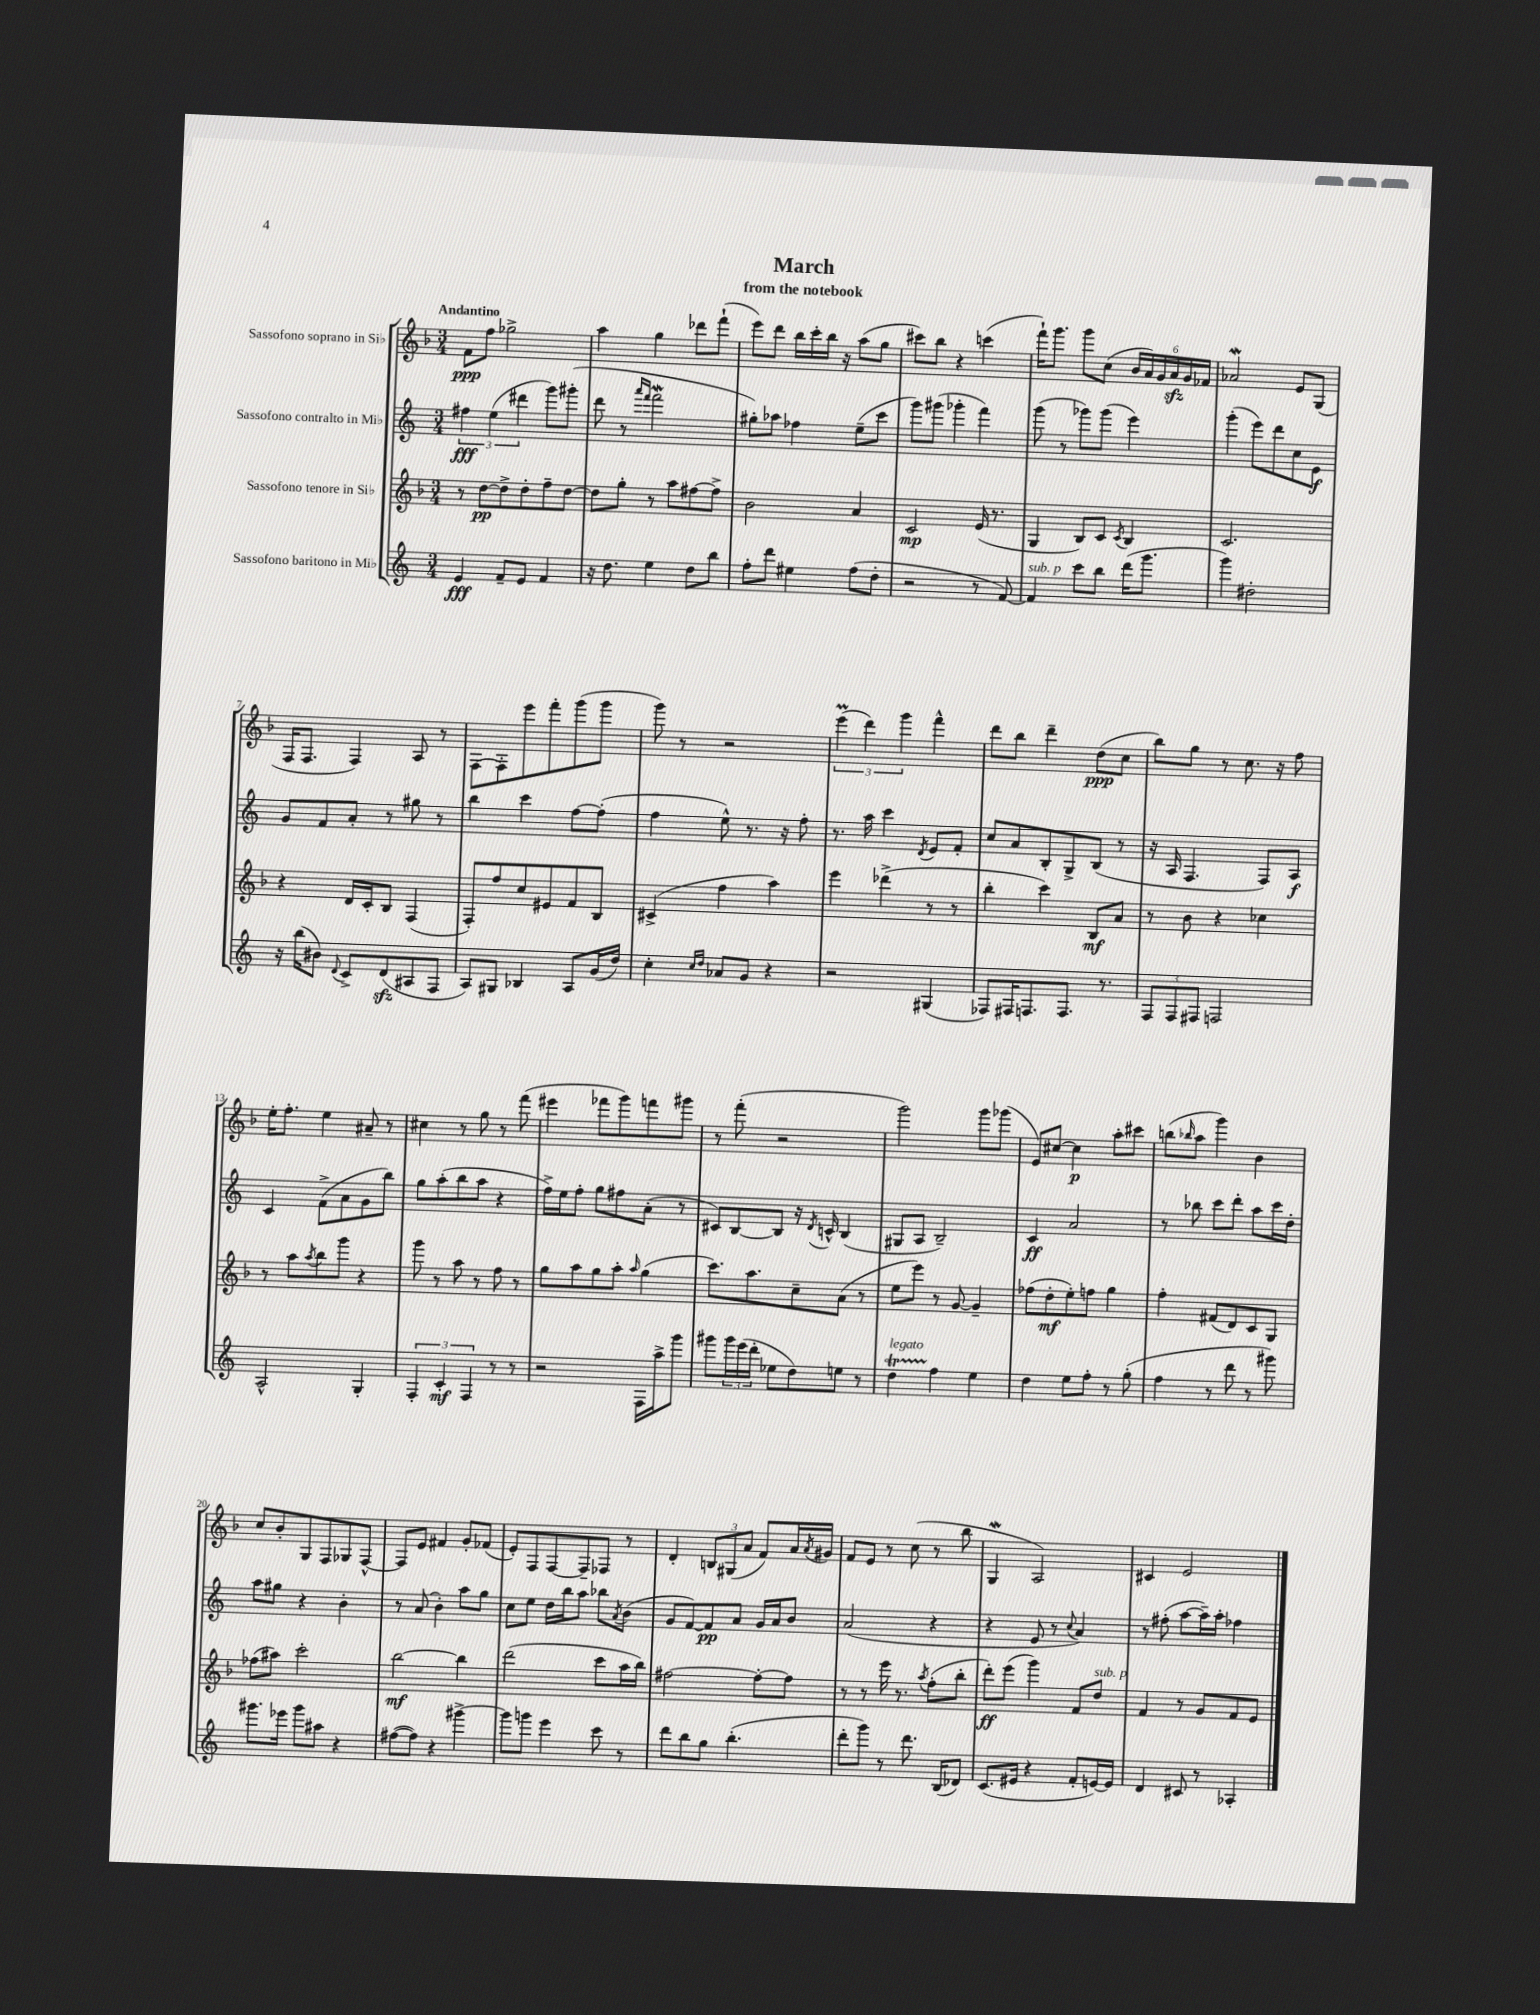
\header { title = "March" subtitle = "from the notebook" }
<<
\new StaffGroup <<
\new Staff = "s0" \with { instrumentName = "Sassofono soprano in Sib" } {
    \clef treble \key f \major \numericTimeSignature \time 3/4 \tempo "Andantino"
    f'8\ppp f''8 ges''2-> |
    a''4 g''4 des'''8 f'''8-!( |
    e'''8) d'''8 bes''16 c'''16-. bes''16 r16 a''8( g''8 |
    cis'''8) bes''8 r4 c'''4( |
    f'''16-!) g'''8. g'''8 c''8( \tuplet 6/4 { bes'16 a'16) g'16 a'16\sfz g'16 fes'16 } |
    aes'2\mordent e'8 g8( |
    f16 f8. f4) a8 r8 |
    f8~ f8-. e'''8 f'''8-. g'''8( g'''8 |
    g'''8) r8 r2 |
    \tuplet 3/2 { e'''4\prall( d'''4) g'''4 } f'''4-^ |
    d'''8 bes''8 d'''4-- d''8\ppp( c''8 |
    bes''8) g''8 r8 c''8. r16 f''8 |
    e''16-. f''8.-. e''4 ais'8-- r8 |
    cis''4 r8 g''8 r8 f'''8( |
    eis'''4 fes'''8 g'''8) f'''8 gis'''8 |
    r8 f'''8-.( r2 |
    g'''2) g'''8 ges'''8( |
    e'8) cis''8~ cis''4\p a''8-. cis'''8 |
    b''8( \grace { bes''16 } a''8 g'''4) bes'4 |
    c''8 bes'8-. g8 f8 ges8 f8~-^ |
    f8 e'8 fis'4 g'8-. fes'8( |
    e'8-.) f8 f8~ f8-- fes8 r8 |
    d'4-. \tuplet 3/2 { b8 gis8( a'8 } f'8) a'16 \acciaccatura { a'8 } gis'16 |
    f'8 e'8 r8 c''8( r8 bes''8 |
    g4\mordent a2) |
    cis'4 e'2 \bar "|." |
}
\new Staff = "s1" \with { instrumentName = "Sassofono contralto in Mib" } {
    \clef treble \key c \major \numericTimeSignature \time 3/4
    \tuplet 3/2 { fis''4\fff e''4( dis'''4 } g'''8) gis'''8-.( |
    d'''8 r8 \grace { a'''16 f'''16 } f'''2\mordent |
    gis''8-.) aes''8 fes''4 e''8--( c'''8 |
    g'''8) gis'''8( ges'''4-. f'''4) |
    g'''8( r8 ges'''8) ges'''8( e'''4) |
    g'''4-.( e'''8) d'''8 c''8 e'8\f |
    g'8 f'8 a'8-. r8 gis''8 r8 |
    b''4 c'''4 f''8~ f''8-.( |
    f''4 e''8-^) r8. r16 f''8-. |
    r8. a''16 c'''4 \acciaccatura { d'8 } e'8 f'8-. |
    c''8 a'8 b8-. g8-> b8( r8 |
    r16 a16 f4. f8) a8\f |
    c'4 f'8->( a'8 g'8 b''8) |
    g''8 a''8-.( b''8 a''8 r4 |
    f''16->) e''16 f''8-. g''8 fis''8 a'8-.( r8 |
    cis'8) b8~ b8 r16 \acciaccatura { d'8 } c'16-^ b4( |
    gis8 a8 b2--) |
    c'4\ff a'2 |
    r8 bes''8 c'''8 d'''8-. a''8 c'''16 d''16-. |
    a''8 gis''8 r4 b'4-. |
    r8 a'8( b'4-.) a''8 g''8 |
    c''8 e''8 d''16 b''16 a''8 bes''8 \acciaccatura { a'8 } b'8( |
    g'8 f'8~) f'8\pp a'8 g'16 a'16 b'8 |
    a'2( r4 |
    r4 e'8 r8 \appoggiatura { c''8 } a'4) |
    r8 fis''8-.( a''8~ a''16--) a''16-. fes''4 \bar "|." |
}
\new Staff = "s2" \with { instrumentName = "Sassofono tenore in Sib" } {
    \clef treble \key f \major \numericTimeSignature \time 3/4
    r8 d''8~\pp d''8-> d''8-. f''8-- d''8~ |
    d''8 g''8-. r8 a''8 fis''8~ fis''8-> |
    bes'2 a'4 |
    c'2\mp e'16( r8. |
    g4 bes8) c'8 \acciaccatura { c'8 } bes4 |
    c'2. |
    r4 d'16 c'16-. bes8 f4( |
    f8-.) f''8 c''8 eis'8 f'8 bes8 |
    cis'4->( f''4 a''4) |
    e'''4 des'''4->( r8 r8 |
    bes''4-. c'''4) bes8\mf a'8 |
    r8 bes'8 r4 ces''4 |
    r8 a''8 \acciaccatura { a''8 } bes''8 g'''8 r4 |
    g'''8 r8 a''8 r8 f''8 r8 |
    g''8 a''8 g''8 a''8-. \grace { a''16 } g''4( |
    c'''8.) a''8. c''8-- a'8( r8 |
    e''8 e'''8) r8 g'8~ g'4-- |
    fes''8( d''8-.\mf e''8-.) f''8 g''4 |
    f''4-. fis'8( d'8) c'8 g8 |
    fes''8( ais''8) c'''2-. |
    bes''2~\mf bes''4 |
    d'''2( c'''8 a''16 bes''16) |
    fis''2~ fis''8~-. fis''8 |
    r8 r8 e'''16 r8. \acciaccatura { a''8 } f''8-.( bes''8-. |
    d'''8-.\ff) e'''8( g'''4) f'8 d''8^\markup { \italic "sub. p" } |
    f'4 r8 g'8 f'8 e'8 \bar "|." |
}
\new Staff = "s3" \with { instrumentName = "Sassofono baritono in Mib" } {
    \clef treble \key c \major \numericTimeSignature \time 3/4
    e'4\fff f'8-- e'8 f'4 |
    r16 d''8. e''4 d''8 b''8 |
    f''8-. d'''8 eis''4 f''8( d''8-. |
    r2 r8 f'8~) |
    f'4^\markup { \italic "sub. p" } c'''8 b''8 d'''16( g'''8. |
    g'''4) dis''2-. |
    r16 b''16( bis'8) \appoggiatura { d'8 } c'8-> d'8\sfz( ais8 f8 |
    a8) gis8 bes4 a8 g'16( d''16) |
    c''4-. \grace { c''16 d''16 } aes'8 g'8 r4 |
    r2 gis4( |
    fes8) fis16 f8. f8. r8. |
    \tuplet 3/2 { f8 f8 fis8 } f2 |
    a2-^ g4-. |
    \tuplet 3/2 { f4-. c'4-.\mf f4 } r8 r8 |
    r2 f16 a''16-> g'''8 |
    gis'''8 \tuplet 3/2 { gis'''16 e'''16( d'''16-. } ees''8 d''8) e''8 r8 |
    d''4\startTrillSpan^\markup { \italic "legato" } f''4\stopTrillSpan e''4 |
    d''4 e''8 f''8-. r8 g''8-.( |
    f''4 r8 d'''8 r8 gis'''8) |
    gis'''8. ees'''16 gis'''8 ais''8 r4 |
    fis''8~( fis''8) r4 gis'''4~-> |
    gis'''8 g'''8 e'''4 c'''8 r8 |
    d'''8 b''8 g''8 b''4.-.( |
    d'''8-. g'''8) r8 d'''8. b16( des'8) |
    c'8.( eis'16 r4 f'8-. e'16~) e'16 |
    d'4 cis'8 r8 aes4-. \bar "|." |
}
>>
>>
